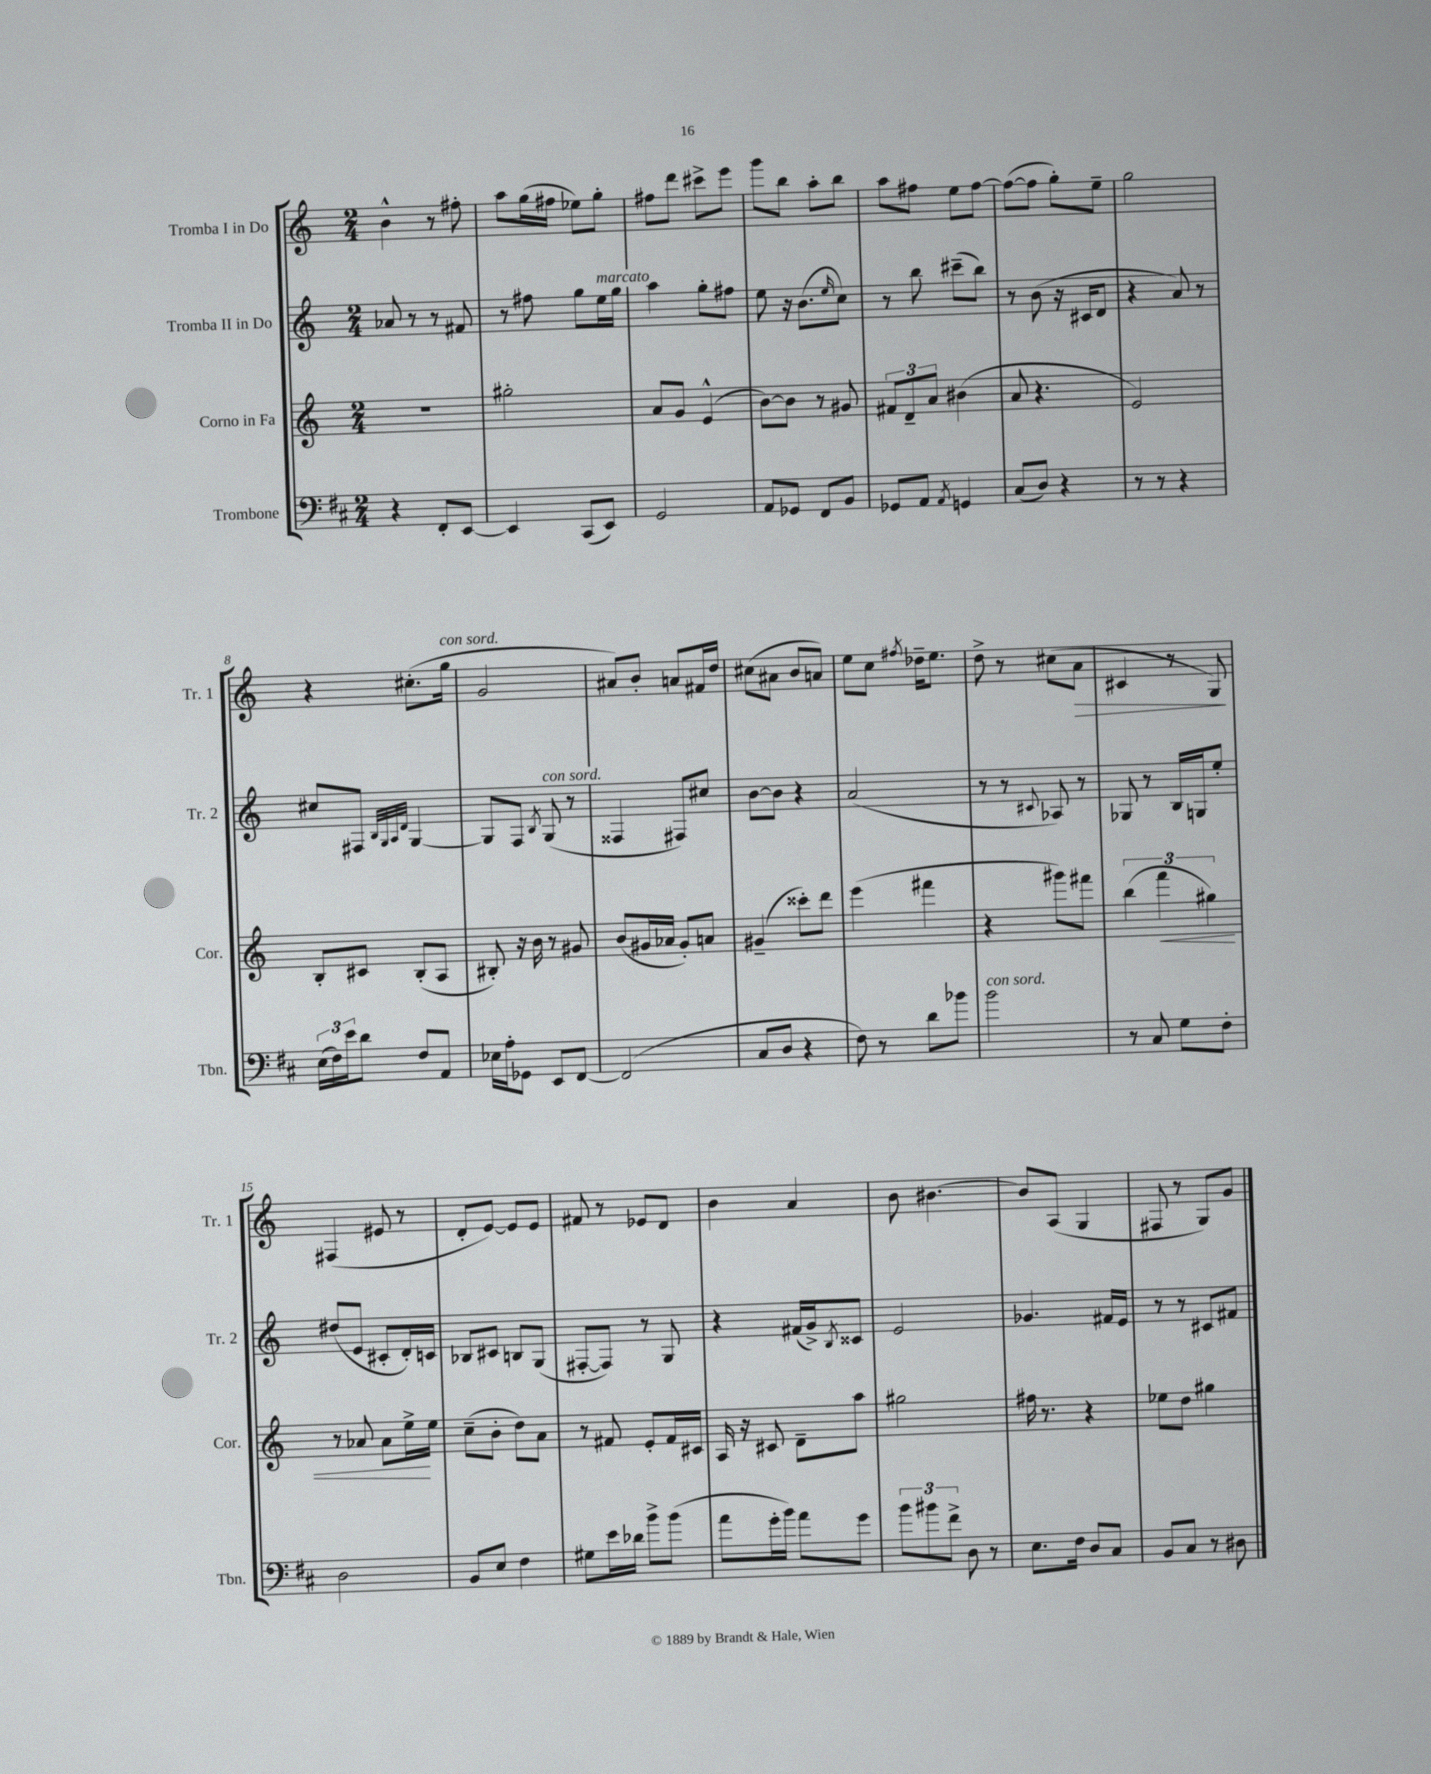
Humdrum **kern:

**kern	**kern	**dynam	**kern	**kern	**dynam
*part4	*part3	*part3	*part2	*part1	*part1
*staff4	*staff3	*staff3	*staff2	*staff1	*staff1
*I"Trombone	*I"Corno in Fa	*	*I"Tromba II in Do	*I"Tromba I in Do	*
*I'Tbn.	*I'Cor.	*	*I'Tr. 2	*I'Tr. 1	*
*clefF4	*clefG2	*	*clefG2	*clefG2	*
*k[f#c#]	*k[]	*	*k[]	*k[]	*
*M2/4	*M2/4	*	*M2/4	*M2/4	*
=1	=1	=1	=1	=1	=1
4r	2r	.	8a-X/	4b^^\	.
.	.	.	8r	.	.
8FF#'/L	.	.	8r	8r	.
[8EE/J	.	.	8f#X/	8ff#X'\	.
=2	=2	=2	=2	=2	=2
4EE/]	2gg#X'\	.	8r	8aa\L	.
.	.	.	8ff#X\	(16gg\L	.
.	.	.	.	16ff#X\JJ	.
(8CC#/L	.	.	8gg\L	8ee-X\L)	.
!	!	!	!LO:TX:a:i:t=marcato	!	!
8EE/J)	.	.	16ee\L	8gg'\J	.
.	.	.	16gg\JJ	.	.
=3	=3	=3	=3	=3	=3
2GG/	8a/L	.	4aa\	8ff#X\L	.
.	8g/J	.	.	8ddd\J	.
.	(4e^^/	.	8gg'\L	8ccc#X^\L	.
.	.	.	8ff#X\J	8eee\J	.
=4	=4	=4	=4	=4	=4
8AA/L	[8b\L)	.	8ee\	8ggg\L	.
8GG-X/J	8b\J]	.	16r	8bb\J	.
.	.	.	(8.b\L	.	.
8FF#/L	8r	.	.	8aa'\L	.
.	.	.	16qqee/	.	.
8BB/J	8g#X/	.	8cc\J)	8bb\J	.
=5	=5	=5	=5	=5	=5
8GG-X/L	12f#X/L	.	8r	8aa\L	.
.	12d~/	.	.	.	.
8AA/J	.	.	8bb\	8ff#X\J	.
.	12a/J	.	.	.	.
8qAA/	.	.	.	.	.
4GGn/	(4b#X\	.	(8ccc#X~\L	8ee\L	.
.	.	.	8bb\J)	[8ff#\J	.
=6	=6	=6	=6	=6	=6
(8C#/L	8a/	.	8r	(8ff#\L_	.
8D/J)	4.r	.	(8b\	8ff#\J]	.
4r	.	.	16r	8gg'\L)	.
.	.	.	16c#X/KL	.	.
.	.	.	8d/J	8ee~\J	.
=7	=7	=7	=7	=7	=7
8r	2e/)	.	4r	2gg\	.
8r	.	.	.	.	.
4r	.	.	8a/)	.	.
.	.	.	8r	.	.
!!LO:LB:g=z
=8	=8	=8	=8	=8	=8
(24E\LL	8B'/L	.	8cc#X/L	4r	.
24F#\)	.	.	.	.	.
24e\J	.	.	.	.	.
8d\J	8c#X/J	.	8F#X/J	.	.
.	.	.	32qqB/LLL	.	.
.	.	.	32qqG/	.	.
.	.	.	32qqA/	.	.
.	.	.	32qqd/JJJ	.	.
8F#/L	(8B'/L	.	[4G/	(8.cc#X'\L	.
8AA/J	8A/J	.	.	.	.
!	!	!	!	!LO:TX:a:i:t=con sord.	!
.	.	.	.	16gg\Jk	.
=9	=9	=9	=9	=9	=9
16E-X\LL	8B#X'/)	.	8G/L]	2g/	.
16A'\J	.	.	.	.	.
8GG-X\J	16r	.	8F/J	.	.
.	16b\	.	.	.	.
.	.	.	8qB/	.	.
!	!	!	!LO:TX:a:i:t=con sord.	!	!
8EE/L	8r	.	(8G/	.	.
[8FF#/J	8g#X/	.	8r	.	.
=10	=10	=10	=10	=10	=10
(2FF#/]	(8b/L	.	4F##X/	8a#X/L)	.
.	16g#X/L	.	.	8b'/J	.
.	16a-X/JJ	.	.	.	.
.	8g#'/L)	.	8F#X/L)	8an/L	.
.	8an/J	.	8cc#X/J	16f#X/L	.
.	.	.	.	16dd/JJ	.
=11	=11	=11	=11	=11	=11
8C#/L	(4g#X~/	.	[8b\L	(8cc#X\L	.
8D/J	.	.	8b\J]	8a#X\J	.
4r	8ccc##X'\L)	.	4r	8b/L	.
.	8ddd\J	.	.	8an/J)	.
=12	=12	=12	=12	=12	=12
8F#\)	(4eee\	.	(2a/	8ee\L	.
8r	.	.	.	8cc\J	.
.	.	.	.	8qff#X/	.
8d\L	4fff#X\	.	.	16dd-X~\KL	.
.	.	.	.	8.ee\J	.
8b-X\J	.	.	.	.	.
=13	=13	=13	=13	=13	=13
!LO:TX:a:i:t=con sord.	!	!	!	!	!
2b\	4r	.	8r	8dd^\	.
.	.	.	8r	8r	.
.	.	.	8qqc#X/	.	.
.	8ggg#X\L)	.	8A-X/)	(8cc#X\L	.
!	!	!	!	!	!LO:HP:b
.	8fff#X\J	.	8r	8a\J	>
=14	=14	=14	=14	=14	=14
8r	(6bb\	.	8G-X/	4c#X/	.
8C#/	.	.	8r	.	.
!	!	!LO:HP:b	!	!	!
.	6fff\	<	.	.	.
8G\L	.	.	16B/LL	8r	.
.	.	.	16Gn/J	.	.
.	6gg#X\)	.	.	.	.
8F#'\J	.	.	8ee'/J	8G/)	.
.	.	.	.	.	]
!!LO:LB:g=z
=15	=15	=15	=15	=15	=15
2D\	8r	.	(8dd#X/L	(4F#X/	.
.	8a-X/	.	8e/J	.	.
.	8a-\L	.	8c#X'/L	8e#X/	.
.	16ee^\L	.	16d'/L)	8r	.
.	16ee\JJ	[	16cn/JJ	.	.
=16	=16	=16	=16	=16	=16
8BB/L	(8cc~\L	.	8B-X/L	8d'/L	.
8E/J	8b'\J	.	8c#X/J	[8e/J)	.
4F#\	8dd\L)	.	8Bn/L	8e/L]	.
.	8a\J	.	(8G/J	8e/J	.
=17	=17	=17	=17	=17	=17
8G#X\L	8r	.	[8F#X'/L	8f#X/	.
16e\L	8f#X/	.	8F#/J])	8r	.
16d-X\JJ	.	.	.	.	.
8b^\L	8e'/L	.	8r	8e-X/L	.
(8b\J	16f#/L	.	8G/	8d/J	.
.	16c#X/JJ	.	.	.	.
=18	=18	=18	=18	=18	=18
8a\L	16A/	.	4r	4b\	.
.	16r	.	.	.	.
16g'\L	8c#X/	.	.	.	.
16b\JJ)	.	.	.	.	.
8a\L	8d~\L	.	(16f#X/LL	4a/	.
.	.	.	16g^/J)	.	.
.	.	.	8qB/	.	.
8g\J	8aa\J	.	8c##X/J	.	.
=19	=19	=19	=19	=19	=19
12b\L	2gg#X\	.	2e/	8b\	.
12b#X\	.	.	.	.	.
.	.	.	.	[4.b#X\	.
12f#^\J	.	.	.	.	.
8D\	.	.	.	.	.
8r	.	.	.	.	.
=20	=20	=20	=20	=20	=20
8.E\L	16ff#X\	.	4.g-X/	8b#/L]	.
.	8.r	.	.	.	.
.	.	.	.	(8A/J	.
16F#\Jk	.	.	.	.	.
8D/L	4r	.	.	4G/	.
8C#/J	.	.	16f#X/LL	.	.
.	.	.	16e/JJ	.	.
=21	=21	=21	=21	=21	=21
8BB/L	8ee-X\L	.	8r	8F#X/	.
8C#/J	8dd\J	.	8r	8r	.
8r	4gg#X\	.	8c#X/L	8G/L)	.
8D#X\	.	.	8f#X/J	8g/J	.
==	==	==	==	==	==
*-	*-	*-	*-	*-	*-
